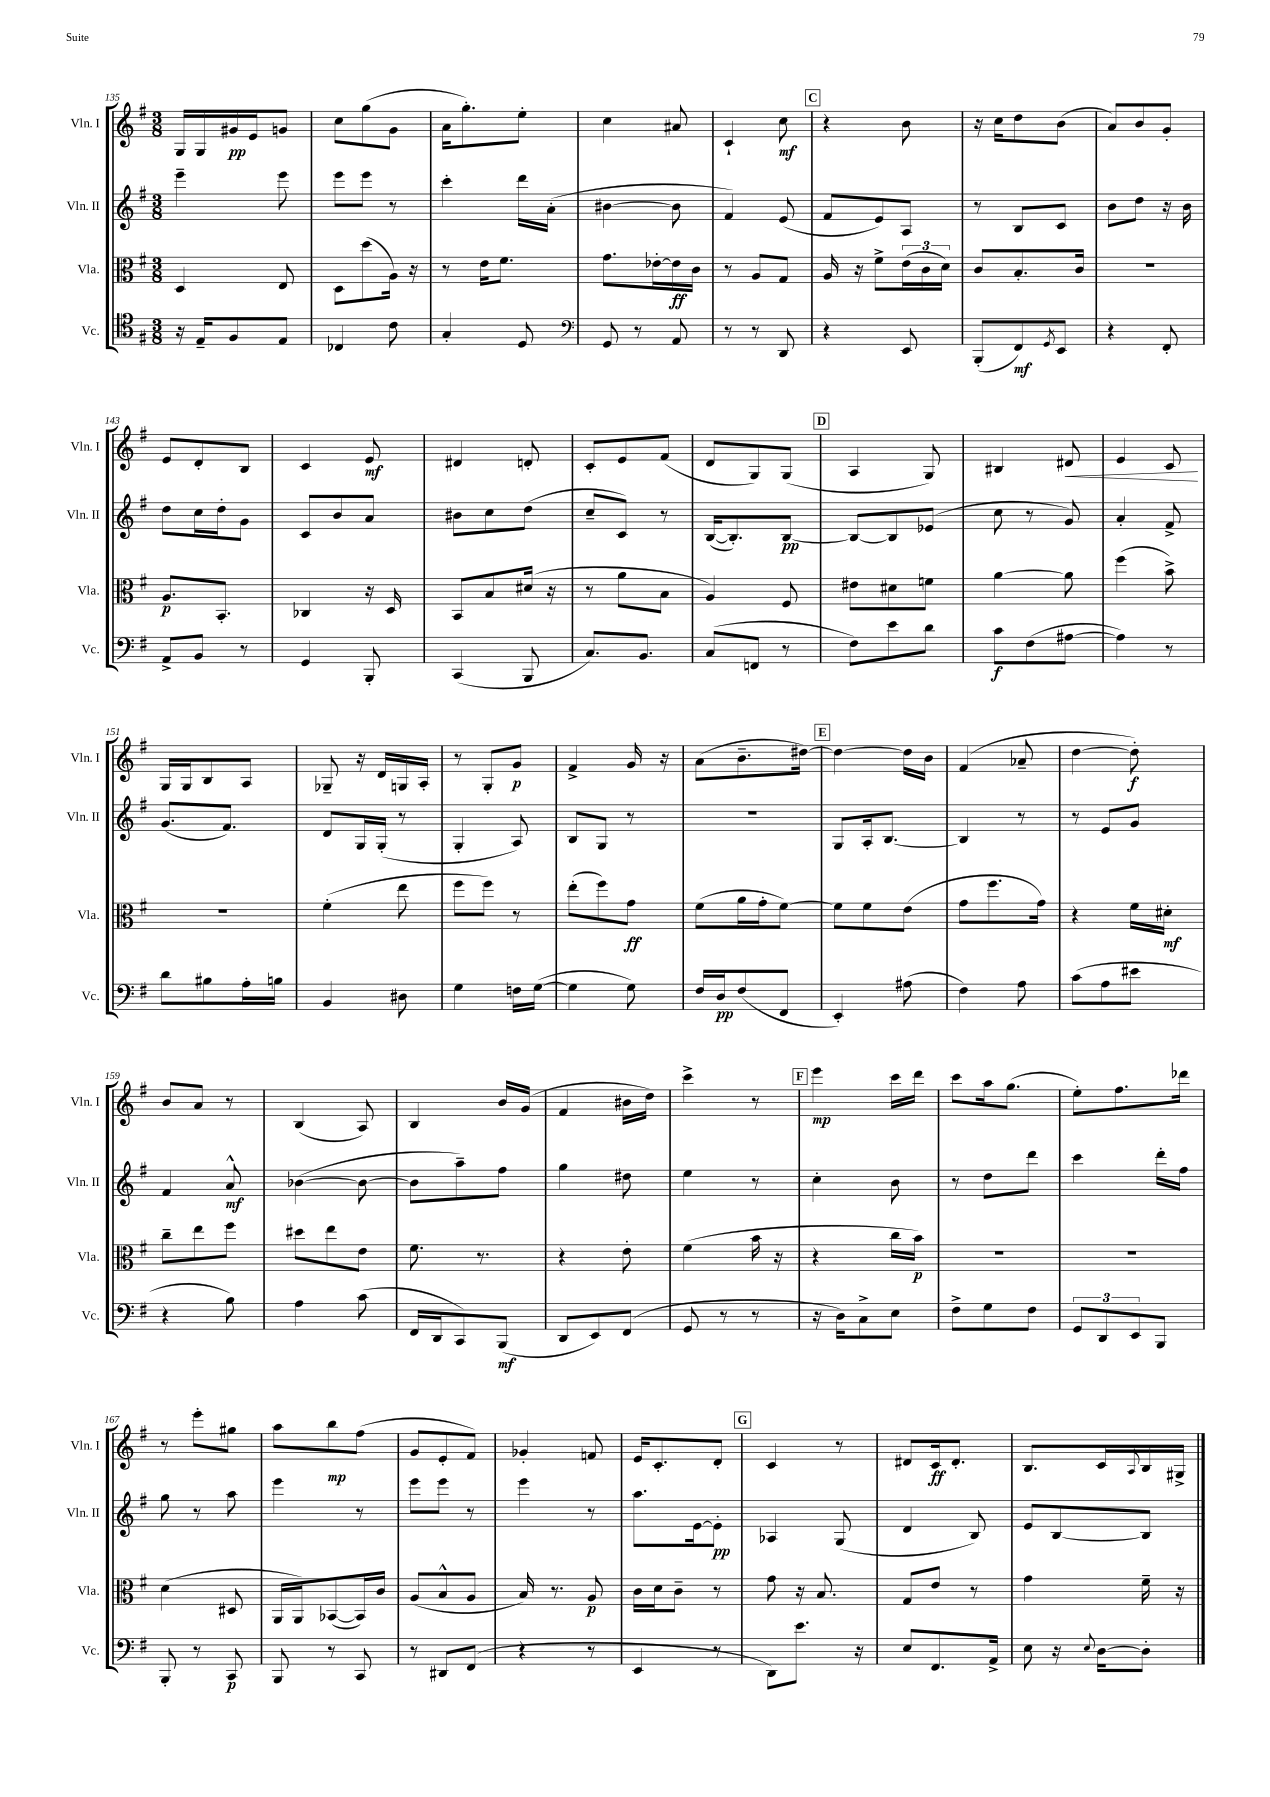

**kern	**dynam	**kern	**dynam	**kern	**dynam	**kern	**dynam
*part4	*part4	*part3	*part3	*part2	*part2	*part1	*part1
*staff4	*staff4	*staff3	*staff3	*staff2	*staff2	*staff1	*staff1
*I"Vc.	*	*I"Vla.	*	*I"Vln. II	*	*I"Vln. I	*
*I'Vc.	*	*I'Vla.	*	*I'Vln. II	*	*I'Vln. I	*
*clefC4	*	*clefC3	*	*clefG2	*	*clefG2	*
*k[f#]	*	*k[f#]	*	*k[f#]	*	*k[f#]	*
*M3/8	*	*M3/8	*	*M3/8	*	*M3/8	*
=135	=135	=135	=135	=135	=135	=135	=135
16r	.	4D/	.	4eee~\	.	16G/LL	.
16E~/KL	.	.	.	.	.	16G/	.
8F#/	.	.	.	.	.	16g#X/	pp
.	.	.	.	.	.	16e/J	.
8E/J	.	8E/	.	8eee\	.	8gn/J	.
=136	=136	=136	=136	=136	=136	=136	=136
4C-X/	.	8D\L	.	8eee\L	.	8cc\L	.
.	.	(8dd\	.	8eee\J	.	(8gg\	.
8c\	.	16A\Jk)	.	8r	.	8g\J	.
.	.	16r	.	.	.	.	.
=137	=137	=137	=137	=137	=137	=137	=137
4G'/	.	8r	.	4ccc'\	.	16a\KL	.
.	.	.	.	.	.	8.gg'\)	.
.	.	16e\KL	.	.	.	.	.
.	.	8.f#\J	.	.	.	.	.
8D/	.	.	.	16ddd\LL	.	8ee'\J	.
.	.	.	.	(16a'\JJ	.	.	.
=138	=138	=138	=138	=138	=138	=138	=138
*clefF4	*	*	*	*	*	*	*
8GG/	.	8.g\L	.	[4b#X\	.	4cc\	.
8r	.	.	.	.	.	.	.
.	.	[16e-X'\L	.	.	.	.	.
8AA/	.	16e-\]	ff	8b#\]	.	8a#X/	.
.	.	16c\JJ	.	.	.	.	.
=139	=139	=139	=139	=139	=139	=139	=139
8r	.	8r	.	4f#/)	.	4c`/	.
8r	.	8A/L	.	.	.	.	.
8DD/	.	8G/J	.	(8e/	.	8cc\	mf
!!LO:REH:place=s1:t=C
=140	=140	=140	=140	=140	=140	=140	=140
4r	.	16A/	.	8f#/L	.	4r	.
.	.	16r	.	.	.	.	.
.	.	8f#^\L	.	8e/)	.	.	.
8EE/	.	(24e\L	.	8A/J	.	8b\	.
.	.	24c\	.	.	.	.	.
.	.	24d\JJ)	.	.	.	.	.
=141	=141	=141	=141	=141	=141	=141	=141
(8BBB'/L	.	8c/L	.	8r	.	16r	.
.	.	.	.	.	.	16cc\KL	.
8FF#/)	mf	8.B'/	.	8B/L	.	8dd\	.
8qGG/	.	.	.	.	.	.	.
8EE/J	.	.	.	8c/J	.	(8b\J	.
.	.	16c/Jk	.	.	.	.	.
=142	=142	=142	=142	=142	=142	=142	=142
4r	.	4.r	.	8b\L	.	8a/L)	.
.	.	.	.	8dd\J	.	8b/	.
8FF#'/	.	.	.	16r	.	8g'/J	.
.	.	.	.	16b\	.	.	.
!!LO:LB:g=z
=143	=143	=143	=143	=143	=143	=143	=143
8AA^/L	.	8.A/L	p	8dd\L	.	8e/L	.
8BB/J	.	.	.	16cc\L	.	8d'/	.
.	.	8.BB'/J	.	16dd'\J	.	.	.
8r	.	.	.	8g\J	.	8B/J	.
=144	=144	=144	=144	=144	=144	=144	=144
4GG/	.	4C-X/	.	8c/L	.	4c/	.
.	.	.	.	8b/	.	.	.
8BBB'/	.	16r	.	8a/J	.	8e/	mf
.	.	16D/	.	.	.	.	.
=145	=145	=145	=145	=145	=145	=145	=145
(4CC/	.	8BB/L	.	8b#X\L	.	4d#X/	.
.	.	8B/	.	8cc\	.	.	.
8BBB/	.	(16d#X/Jk	.	(8dd\J	.	8dn'/	.
.	.	16r	.	.	.	.	.
=146	=146	=146	=146	=146	=146	=146	=146
8.C/L)	.	8r	.	8cc~/L	.	8c'/L	.
.	.	8a\L	.	8c/J)	.	8e/	.
8.BB/J	.	.	.	.	.	.	.
.	.	8B\J	.	8r	.	(8f#/J	.
=147	=147	=147	=147	=147	=147	=147	=147
(8C/L	.	4A/)	.	([16B/KL	.	8d/L	.
.	.	.	.	8.B'/])	.	.	.
8FFn/J	.	.	.	.	.	8G/)	.
8r	.	8F#/	.	[8B/J	pp	(8G/J	.
!!LO:REH:place=s1:t=D
=148	=148	=148	=148	=148	=148	=148	=148
8F#\L)	.	8e#X\L	.	8B/L_	.	4A/	.
8e\	.	8d#X\	.	8B/]	.	.	.
8d\J	.	8fn\J	.	(8e-X/J	.	8G/)	.
=149	=149	=149	=149	=149	=149	=149	=149
8c\L	f	[4a\	.	8cc\	.	4B#X/	.
(8F#\	.	.	.	8r	.	.	.
!	!	!	!	!	!	!	!LO:HP:b
[8A#X\J	.	8a\]	.	8g/)	.	8d#X/	<
=150	=150	=150	=150	=150	=150	=150	=150
4A#\])	.	(4ff#\	.	4a'/	.	4e/	.
8r	.	8b^\)	.	8f#^/	.	8c/	.
.	.	.	.	.	.	.	[
!!LO:LB:g=z
=151	=151	=151	=151	=151	=151	=151	=151
8d\L	.	4.r	.	(8.g/L	.	16G/LL	.
.	.	.	.	.	.	16G/J	.
8B#X\	.	.	.	.	.	8B/	.
.	.	.	.	8.f#/J)	.	.	.
16A'\L	.	.	.	.	.	8A/J	.
16Bn\JJ	.	.	.	.	.	.	.
=152	=152	=152	=152	=152	=152	=152	=152
4BB/	.	(4f#'\	.	8d/L	.	8G-X~/	.
.	.	.	.	16G/L	.	16r	.
.	.	.	.	(16G'/JJ	.	16d/LL	.
8D#X\	.	8ee\	.	8r	.	16Gn/	.
.	.	.	.	.	.	16A'/JJ	.
=153	=153	=153	=153	=153	=153	=153	=153
4G\	.	8ff#\L	.	4G'/	.	8r	.
.	.	8ff#\J)	.	.	.	8G'/L	.
16Fn\LL	.	8r	.	8A/)	.	8g/J	p
([16G\JJ	.	.	.	.	.	.	.
=154	=154	=154	=154	=154	=154	=154	=154
4G\]	.	(8ee'\L	.	8B/L	.	4f#^/	.
.	.	8ff#\)	.	8G/J	.	.	.
8G\)	.	8g\J	ff	8r	.	16g/	.
.	.	.	.	.	.	16r	.
=155	=155	=155	=155	=155	=155	=155	=155
16F#/LL	.	(8f#\L	.	4.r	.	(8a\L	.
16D/J	pp	.	.	.	.	.	.
(8F#/	.	16a\L	.	.	.	8.b~\	.
.	.	16g'\J	.	.	.	.	.
8FF#/J	.	[8f#\J)	.	.	.	.	.
.	.	.	.	.	.	[16dd#X\Jk)	.
!!LO:REH:place=s1:t=E
=156	=156	=156	=156	=156	=156	=156	=156
4EE'/)	.	8f#\L]	.	8G/L	.	4dd#\_	.
.	.	8f#\	.	16A'/k	.	.	.
.	.	.	.	[8.B/J	.	.	.
(8A#X\	.	(8e\J	.	.	.	16dd#\LL]	.
.	.	.	.	.	.	16b\JJ	.
=157	=157	=157	=157	=157	=157	=157	=157
4F#\)	.	8g\L	.	4B/]	.	(4f#/	.
.	.	8.ff#\	.	.	.	.	.
8A\	.	.	.	8r	.	8a-X~/	.
.	.	16g\Jk)	.	.	.	.	.
=158	=158	=158	=158	=158	=158	=158	=158
(8c\L	.	4r	.	8r	.	[4dd\	.
8A\	.	.	.	8e/L	.	.	.
8e#X\J	.	16f#\LL	.	8g/J	.	8dd'\])	f
.	.	16d#X'\JJ	mf	.	.	.	.
!!LO:LB:g=z
=159	=159	=159	=159	=159	=159	=159	=159
4r	.	8cc~\L	.	4f#/	.	8b/L	.
.	.	8ee\	.	.	.	8a/J	.
8B\)	.	8ff#\J	.	8a^^/	mf	8r	.
=160	=160	=160	=160	=160	=160	=160	=160
4A\	.	8dd#X\L	.	([4b-X\	.	(4B/	.
.	.	8ee\	.	.	.	.	.
(8c\	.	8e\J	.	8b-\_	.	8A/)	.
=161	=161	=161	=161	=161	=161	=161	=161
16FF#/LL	.	8.f#\	.	8b-\L]	.	4B/	.
16DD/J	.	.	.	.	.	.	.
8CC/)	.	.	.	8aa~\)	.	.	.
.	.	8.r	.	.	.	.	.
(8BBB/J	mf	.	.	8ff#\J	.	16b/LL	.
.	.	.	.	.	.	(16g/JJ	.
=162	=162	=162	=162	=162	=162	=162	=162
8DD/L	.	4r	.	4gg\	.	4f#/	.
8EE/)	.	.	.	.	.	.	.
(8FF#/J	.	8e'\	.	8dd#X\	.	16b#X\LL	.
.	.	.	.	.	.	16dd\JJ)	.
=163	=163	=163	=163	=163	=163	=163	=163
8GG/	.	(4f#\	.	4ee\	.	4ccc^\	.
8r	.	.	.	.	.	.	.
8r	.	16b\	.	8r	.	8r	.
.	.	16r	.	.	.	.	.
!!LO:REH:place=s1:t=F
=164	=164	=164	=164	=164	=164	=164	=164
16r	.	4r	.	4cc'\	.	4eee\	mp
16D\KL)	.	.	.	.	.	.	.
8C^\	.	.	.	.	.	.	.
8E\J	.	16cc\LL	.	8b\	.	16ccc\LL	.
.	.	16b\JJ)	p	.	.	16ddd\JJ	.
=165	=165	=165	=165	=165	=165	=165	=165
8F#^\L	.	4.r	.	8r	.	8ccc\L	.
8G\	.	.	.	8dd\L	.	16aa\k	.
.	.	.	.	.	.	(8.gg\J	.
8F#\J	.	.	.	8ddd\J	.	.	.
=166	=166	=166	=166	=166	=166	=166	=166
12GG/L	.	4.r	.	4ccc\	.	8ee'\L)	.
12DD/	.	.	.	.	.	.	.
.	.	.	.	.	.	8.ff#\	.
12EE/	.	.	.	.	.	.	.
8BBB/J	.	.	.	16ddd'\LL	.	.	.
.	.	.	.	16ff#\JJ	.	16ddd-X\Jk	.
!!LO:LB:g=z
=167	=167	=167	=167	=167	=167	=167	=167
8BBB'/	.	(4d\	.	8gg\	.	8r	.
8r	.	.	.	8r	.	8eee'\L	.
8CC/	p	8D#X/	.	8aa\	.	8gg#X\J	.
=168	=168	=168	=168	=168	=168	=168	=168
8BBB/	.	16AA/LL	.	4eee\	.	8aa\L	.
.	.	16AA/J)	.	.	.	.	.
8r	.	([8BB-X/	.	.	.	8bb\	mp
8CC/	.	16BB-/L])	.	8r	.	(8ff#\J	.
.	.	16c/JJ	.	.	.	.	.
=169	=169	=169	=169	=169	=169	=169	=169
8r	.	(8A/L	.	8eee\L	.	8g/L	.
8DD#X/L	.	8B^^/	.	8eee\J	.	8e'/	.
(8FF#/J	.	8A/J	.	8r	.	8f#/J)	.
=170	=170	=170	=170	=170	=170	=170	=170
4r	.	16B/)	.	4eee\	.	4g-X'/	.
.	.	8.r	.	.	.	.	.
8r	.	8A/	p	8r	.	8fn/	.
=171	=171	=171	=171	=171	=171	=171	=171
4EE/	.	16c\LL	.	8.aa\L	.	16e/KL	.
.	.	16d\J	.	.	.	8.c'/	.
.	.	8c~\J	.	.	.	.	.
.	.	.	.	[16e\k	.	.	.
8r	.	8r	.	8e'\J]	pp	8d'/J	.
!!LO:REH:place=s1:t=G
=172	=172	=172	=172	=172	=172	=172	=172
8DD\L)	.	8g\	.	4A-X/	.	4c/	.
8.e\J	.	16r	.	.	.	.	.
.	.	8.B/	.	.	.	.	.
.	.	.	.	(8G/	.	8r	.
16r	.	.	.	.	.	.	.
=173	=173	=173	=173	=173	=173	=173	=173
8E/L	.	8G/L	.	4d/	.	8d#X/L	.
8.FF#/	.	8e/J	.	.	.	16c/k	ff
.	.	.	.	.	.	8.d#'/J	.
.	.	8r	.	8B/)	.	.	.
16AA^/Jk	.	.	.	.	.	.	.
=174	=174	=174	=174	=174	=174	=174	=174
8E\	.	4g\	.	8e/L	.	8.B/L	.
16r	.	.	.	[8B/	.	.	.
8qqE/	.	.	.	.	.	.	.
[16D\KL	.	.	.	.	.	16c/L	.
.	.	.	.	.	.	8qqA/	.
8D'\J]	.	16f#~\	.	8B/J]	.	16B/	.
.	.	16r	.	.	.	16G#X^/JJ	.
==	==	==	==	==	==	==	==
*-	*-	*-	*-	*-	*-	*-	*-
